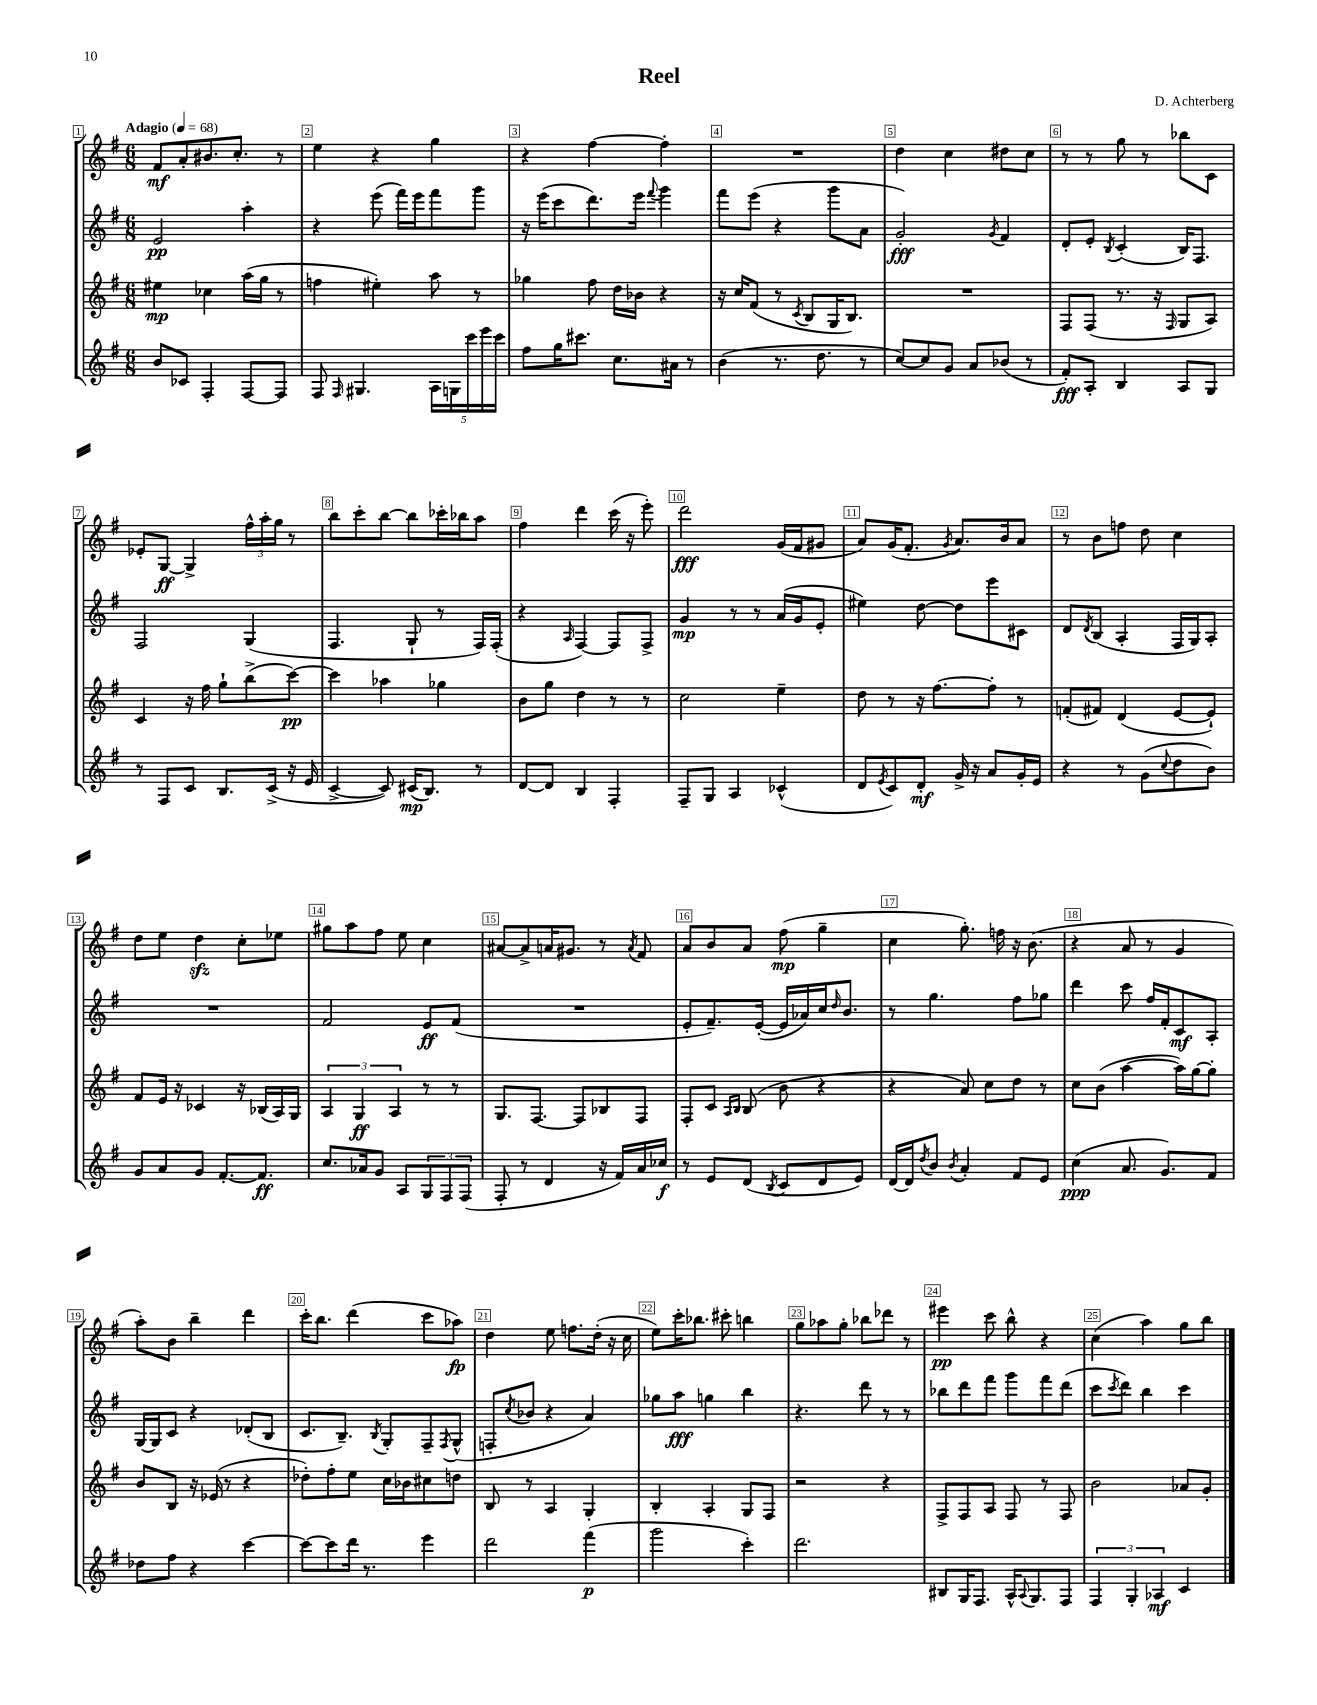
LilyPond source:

\header { title = "Reel" composer = "D. Achterberg" }
<<
\new StaffGroup <<
\new Staff = "s0" {
    \clef treble \key g \major \numericTimeSignature \time 6/8 \tempo "Adagio" 4 = 68
    fis'8\mf a'8-. bis'8. c''8.-. r8 |
    e''4 r4 g''4 |
    r4 fis''4~ fis''4-. |
    R2. |
    d''4 c''4 dis''8 c''8 |
    r8 r8 g''8 r8 bes''8 c'8 |
    ees'8-. g8~\ff g4-> \tuplet 3/2 { fis''16-^ a''16-. g''16 } r8 |
    b''8 c'''8-. b''8~ b''8 ces'''16-. bes''16 a''8 |
    fis''4 d'''4 c'''16( r16 e'''8-.) |
    d'''2\fff g'16( fis'16 gis'8 |
    a'8) g'16( fis'8.-. \acciaccatura { g'8 } a'8.) b'16 a'8 |
    r8 b'8 f''8 d''8 c''4 |
    d''8 e''8 d''4\sfz c''8-. ees''8 |
    gis''8 a''8 fis''8 e''8 c''4 |
    ais'8~ ais'8-> a'16 gis'8. r8 \acciaccatura { a'8 } fis'8 |
    a'8 b'8 a'8 fis''8\mp( g''4-- |
    c''4 g''8.-.) f''16 r16 b'8.( |
    r4 a'8 r8 g'4 |
    a''8-.) b'8 b''4-- d'''4 |
    c'''16-. b''8. d'''4( c'''8 aes''8\fp) |
    d''4 e''8 f''8. d''16-.( r16 c''16 |
    e''8) c'''16-. bes''8. cis'''8-. b''4 |
    g''8 aes''8 g''8-. bes''8 des'''8 r8 |
    eis'''4\pp c'''8 b''8-^ r4 |
    c''4( a''4) g''8 b''8 \bar "|." |
}
\new Staff = "s1" {
    \clef treble \key g \major \numericTimeSignature \time 6/8
    e'2\pp a''4-. |
    r4 e'''8( fis'''16) e'''16 fis'''8 g'''8 |
    r16 e'''16( c'''8 d'''8.) e'''16 \appoggiatura { fis'''8 } g'''4 |
    fis'''8 e'''8( r4 g'''8 a'8 |
    g'2-.\fff) \acciaccatura { g'8 } fis'4 |
    d'8-. e'8-. \acciaccatura { b8 } c'4-.( b16) fis8. |
    fis2 g4( |
    fis4. g8-! r8 fis16) fis16-.( |
    r4 \grace { a16 } fis4~) fis8 fis8-> |
    g'4\mp r8 r8 a'16( g'16 e'8-. |
    eis''4) d''8~ d''8 e'''8 cis'8 |
    d'8 \acciaccatura { d'8 } b8( a4-. fis16 g16) a8-. |
    R2. |
    fis'2 e'8\ff fis'8( |
    R2. |
    e'8-. fis'8.--) e'16~-.( e'16 aes'16) c''16 \grace { d''16 } b'8. |
    r8 g''4. fis''8 ges''8 |
    d'''4 c'''8 fis''16 fis'16-. c'8\mf a8-. |
    g16~ g16 c'8 r4 des'8-.( b8 |
    c'8. b8.--) \acciaccatura { b8 } g8-. fis8-- \acciaccatura { fis8 } g8-^( |
    f8-. \acciaccatura { c''8 } bes'8 r4 a'4) |
    ges''8 a''8\fff g''4 b''4 |
    r4. d'''8 r8 r8 |
    bes''8 d'''8 fis'''8 g'''8 fis'''8 d'''8( |
    c'''8 \acciaccatura { c'''8 } d'''8) b''4 c'''4 \bar "|." |
}
\new Staff = "s2" {
    \clef treble \key g \major \numericTimeSignature \time 6/8
    eis''4\mp ces''4 a''16( g''16 r8 |
    f''4 eis''4-.) a''8 r8 |
    ges''4 fis''8 d''16 bes'16 r4 |
    r16 c''16 fis'8( r8 \acciaccatura { c'8 } b8 g16 b8.) |
    R2. |
    fis8 fis8( r8. r16 \grace { fis16 } g8 a8) |
    c'4 r16 fis''16 g''8-! b''8->( c'''8~\pp) |
    c'''4 aes''4 ges''4 |
    b'8 g''8 d''4 r8 r8 |
    c''2 e''4-- |
    d''8 r8 r16 fis''8.~ fis''8-. r8 |
    f'8-.( fis'8) d'4( e'8~ e'8-!) |
    fis'8 e'16 r16 ces'4 r16 bes16( a16) g16 |
    \tuplet 3/2 { a4 g4\ff a4 } r8 r8 |
    g8. fis8.~ fis8 bes8 fis8 |
    fis8-. c'8 \grace { a16 b16 } b8( b'8 r4 |
    r4 a'8) c''8 d''8 r8 |
    c''8 b'8( a''4~ a''16) g''16~ g''8-. |
    b'8 b8 r16 ees'16( r8 r4 |
    des''8-.) fis''8-. e''8 c''16 bes'16 cis''8 d''8 |
    b8 r8 a4 g4-. |
    b4-. a4-. g8 fis8 |
    r2 r4 |
    fis8-> fis8 a8 fis8 r8 fis8 |
    b'2 aes'8 g'8-. \bar "|." |
}
\new Staff = "s3" {
    \clef treble \key g \major \numericTimeSignature \time 6/8
    b'8 ces'8 fis4-. fis8~ fis8 |
    fis8 \grace { fis16 } gis4. \tuplet 5/4 { a16 g16 c'''16 e'''16 c'''16 } |
    fis''8 g''16 cis'''8. c''8. ais'16 r8 |
    b'4( r8. d''8. r8 |
    c''8~) c''8 g'8 a'8 bes'8( r8 |
    fis'8-.\fff) a8-. b4 a8 g8 |
    r8 fis8 c'8 b8. c'16->( r16 e'16 |
    c'4~-> c'8) cis'16\mp( b8.) r8 |
    d'8~ d'8 b4 fis4-. |
    fis8-- g8 a4 ces'4-^( |
    d'8 \acciaccatura { e'8 } c'8) d'8-.\mf g'16-> r16 a'8 g'16-. e'16 |
    r4 r8 g'8( \appoggiatura { c''8 } d''8 b'8) |
    g'8 a'8 g'8 fis'8.~-. fis'8.\ff |
    c''8. aes'16 g'8 a8 \tuplet 3/2 { g8 fis8 fis8( } |
    fis8-. r8 d'4 r16 fis'16) a'16 ces''16\f |
    r8 e'8 d'8( \acciaccatura { b8 } c'8 d'8 e'8) |
    d'16~ d'16 \acciaccatura { d''8 } b'8 \acciaccatura { b'8 } a'4-. fis'8 e'8 |
    c''4\ppp( a'8. g'8.) fis'8 |
    des''8 fis''8 r4 c'''4~ |
    c'''8~ c'''8 d'''16 r8. e'''4 |
    d'''2 fis'''4\p( |
    g'''2 c'''4-.) |
    d'''2. |
    bis8 g16 fis8. a16-^ \appoggiatura { a8 } g8. fis8 |
    \tuplet 3/2 { fis4 g4-. aes4\mf } c'4 \bar "|." |
}
>>
>>
\layout { \context { \Score \override BarNumber.break-visibility = ##(#f #t #t) barNumberVisibility = #all-bar-numbers-visible \override BarNumber.stencil = #(make-stencil-boxer 0.1 0.3 ly:text-interface::print) } }
